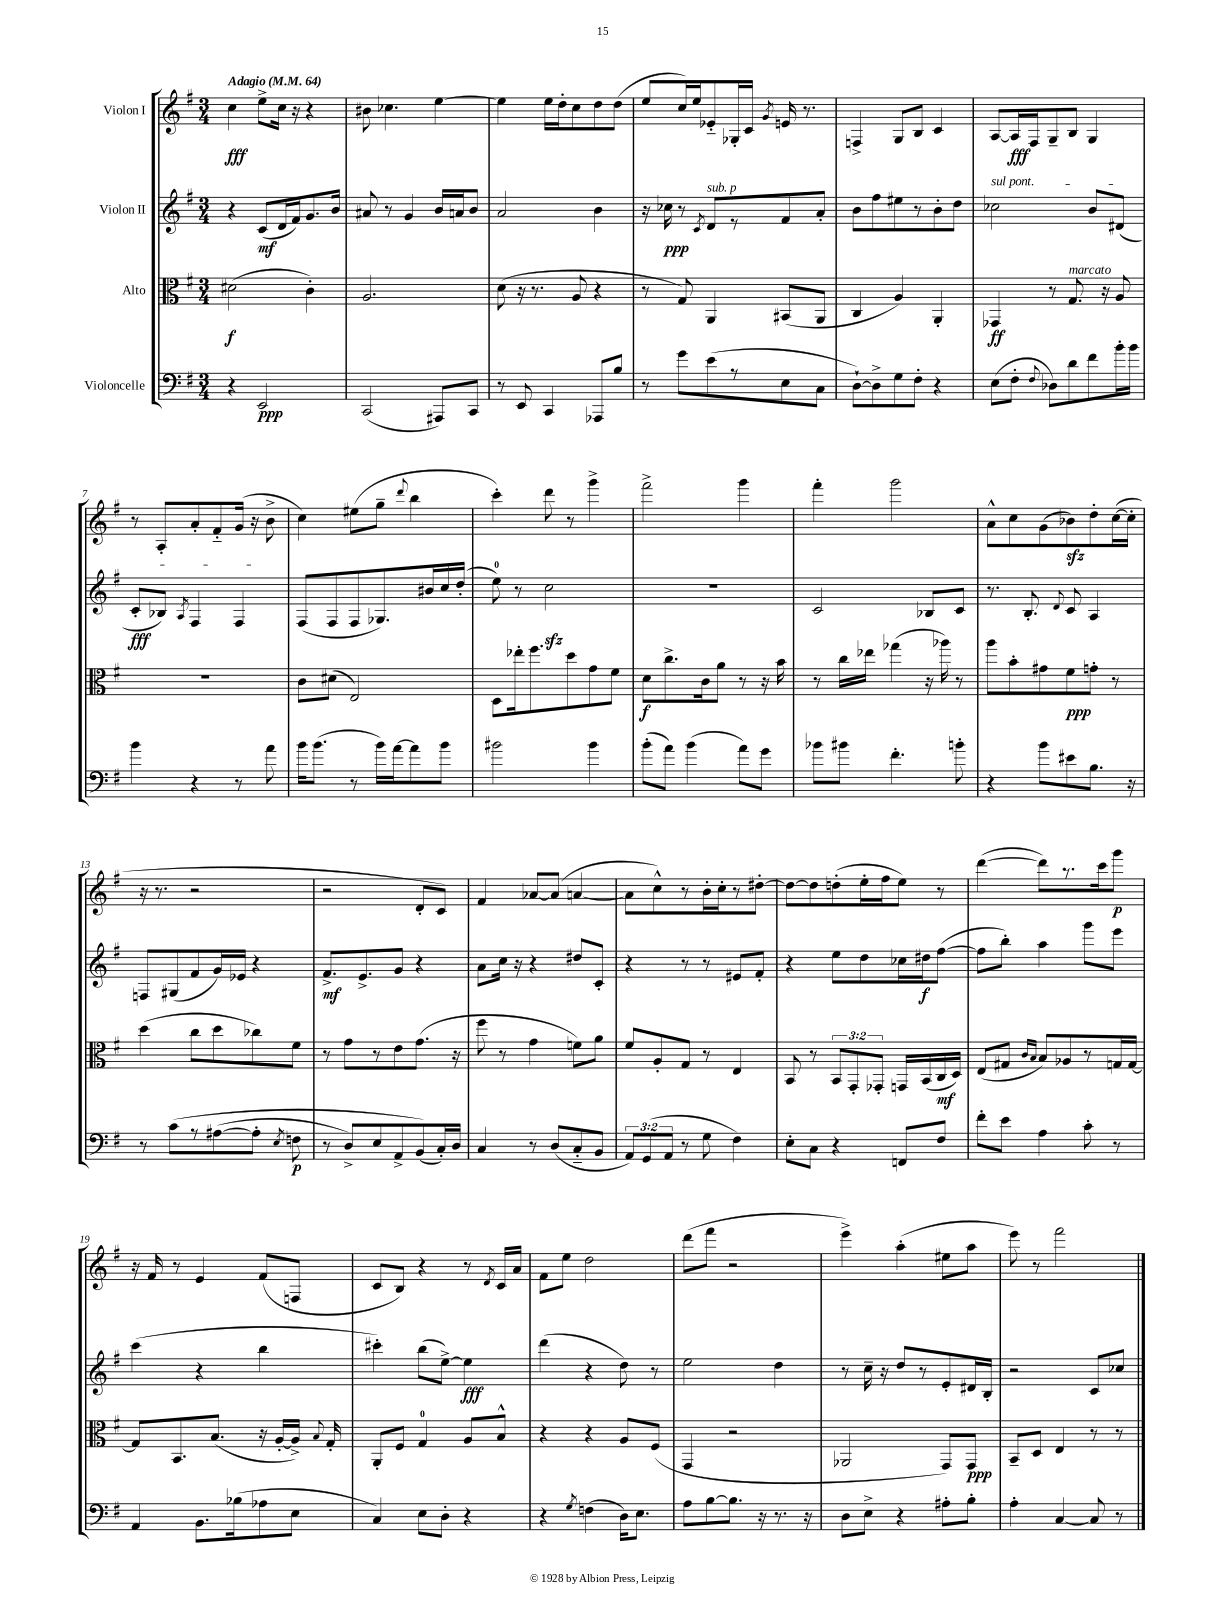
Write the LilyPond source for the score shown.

<<
\new StaffGroup <<
\new Staff = "s0" \with { instrumentName = "Violon I" } {
    \clef treble \key g \major \numericTimeSignature \time 3/4 \tempo "Adagio" 4 = 64
    \autoBeamOff c''4\fff e''8[-> c''16] r16 r4 |
    bis'8 ces''4. e''4~ |
    e''4 e''16[ d''16-. c''8 d''8 d''8]( |
    e''8[ c''16) e''16 ees'8-_ ges16-. c'16] \acciaccatura { g'8 } e'16 r8. |
    f4-> g8[ b8] c'4 |
    a8[~ a16\fff fis16 g8-- b8] g4 |
    r8 a8[-. a'8-. fis'8-_ g'16]( r16 b'8-> |
    c''4) eis''8[( g''8]-- \appoggiatura { d'''8 } b''4 |
    c'''4-.) d'''8 r8 g'''4-> |
    fis'''2-> g'''4 |
    fis'''4-. g'''2 |
    a'8[-^ c''8 g'8( bes'8\sfz) d''8-. c''16~( c''16]-. |
    r16 r8. r2 |
    r2 d'8[-. c'8]) |
    fis'4 aes'8[~ aes'8]( a'4~ |
    a'8[ c''8-^) r8 b'16-. c''16-. r8 dis''8]~-. |
    dis''8[~ dis''8 d''8-.( e''16-. fis''16 e''8]) r8 |
    d'''4~( d'''8[) r8. c'''16 g'''8]\p |
    r16 fis'16 r8 e'4 fis'8[( f8] |
    c'8[ b8]) r4 r8 \acciaccatura { d'8 } c'16[ a'16] |
    fis'8[ e''8] d''2 |
    d'''8[( fis'''8] r2 |
    e'''4->) a''4-.( eis''8[ a''8] |
    e'''8) r8 fis'''2 \bar "|." |
}
\new Staff = "s1" \with { instrumentName = "Violon II" } {
    \clef treble \key g \major \numericTimeSignature \time 3/4
    \autoBeamOff r4 c'8[\mf( d'16 fis'16) g'8. b'16] |
    ais'8 r8 g'4 b'16[ a'16 b'8] |
    a'2 b'4 |
    r16 ces''16\ppp r8 \acciaccatura { c'8 } d'8[^\markup { \italic "sub. p" } r8 fis'8 a'8]-. |
    b'8[ fis''8 eis''8 r8 b'8-. d''8] |
    \once \override TextSpanner.bound-details.left.text = \markup { \italic "sul pont." } ces''2\startTextSpan b'8[ dis'8]( |
    c'8[-.\fff bes8]) \acciaccatura { a8 } fis4 fis4\stopTextSpan |
    fis8[( fis8 fis8 ges8.) bis'16 c''16 d''16]-.( |
    e''8-0) r8 c''2\sfz |
    R2. |
    c'2 bes8[ c'8] |
    r8. b8.-. \appoggiatura { d'8 } c'8 a4 |
    f8[ gis8( fis'8 g'16) ees'16] r4 |
    fis'8.[->\mf e'8.-> g'8] r4 |
    a'8[ c''16] r16 r4 dis''8[ c'8]-. |
    r4 r8 r8 eis'8[ fis'8]-. |
    r4 e''8[ d''8 ces''16 dis''16\f fis''8]~( |
    fis''8[ b''8]-.) a''4 g'''8[ e'''8] |
    c'''4( r4 b''4 |
    cis'''4-.) b''8[( e''8]~->) e''4\fff |
    d'''4( r4 d''8) r8 |
    e''2 d''4 |
    r8 c''16-- r16 d''8[ r8 e'8-. dis'16 b16]-. |
    r2 c'8[ ces''8] \bar "|." |
}
\new Staff = "s2" \with { instrumentName = "Alto" } {
    \clef alto \key g \major \numericTimeSignature \time 3/4 \override Staff.TupletNumber.text = #tuplet-number::calc-fraction-text
    \autoBeamOff dis'2\f( c'4-.) |
    a2. |
    d'8( r16 r8. a8 r4 |
    r8 g8) a,4 bis,8[( a,8] |
    c4 a4) a,4-. |
    ges,4\ff r8 g8.^\markup { \italic "marcato" } r16 a8 |
    R2. |
    c'8[ dis'8]( e2) |
    d8[ ees''16-. fis''8. d''8 g'8 fis'8] |
    d'8[\f c''8.-> c'16 a'8] r8 r16 b'16 |
    r8 c''16[ ees''16] ges''4( r16 aes''16) r8 |
    a''8[ b'8-. gis'8 fis'8\ppp g'8]-. r8 |
    d''4( c''8[ d''8 ces''8) fis'8] |
    r8 g'8[ r8 e'8 g'8.]( r16 |
    fis''8 r8 g'4 f'8[) a'8] |
    fis'8[ a8-. g8] r8 e4 |
    b,8 r8 \tuplet 3/2 { b,8[ g,8-. ges,8]-. } g,16[ b,16( c16\mf d16]) |
    e8[( gis8] \grace { c'16[ b16] } b8[) aes8 r8 g16 g16]~ |
    g8[ b,8. b8.]( r16 a16[~-. a16]->) \appoggiatura { b8 } g16-. |
    a,8[-. fis8] g4-0 a8[ b8]-^ |
    r4 r4 a8[ fis8]( |
    g,4 r2 |
    aes,2 g,8[) g,8]\ppp |
    b,8[-- d8] e4 r8 r8 \bar "|." |
}
\new Staff = "s3" \with { instrumentName = "Violoncelle" } {
    \clef bass \key g \major \numericTimeSignature \time 3/4 \override Staff.TupletNumber.text = #tuplet-number::calc-fraction-text
    \autoBeamOff r4 e,2\ppp |
    c,2( ais,,8[) c,8] |
    r8 e,8 c,4 aes,,8[ b8] |
    r8 g'8[ e'8( r8 e8 c8] |
    d8[~-!) d8-> g8 fis8]-. r4 |
    e8[( fis8]-. \appoggiatura { fis8 } des8[) d'8 fis'8 b'16-. b'16] |
    b'4 r4 r8 a'8 |
    b'16[ b'8.]( r8 b'16[) a'16~ a'8 b'8] |
    bis'2 bis'4 |
    b'8[-.( a'8]) b'4( a'8[) g'8] |
    bes'8[ bis'8] fis'4.-. b'8-. |
    r4 b'8[ eis'8 b8.] r16 |
    r8 c'8[\( r8 ais8~( ais8]-. \acciaccatura { e8 } f8\p |
    r8 d8[->) e8 a,8-> b,8(\) c16-.) d16] |
    c4 r8 d8[( c8-_ b,8] |
    \tuplet 3/2 { a,8[) g,8( a,8] } r8 g8 fis4) |
    e8[-. c8] r4 f,8[ fis8] |
    fis'8[-. e'8] a4 c'8-. r8 |
    a,4 b,8.[ bes16( aes8 e8] |
    c4) e8[ d8]-. r4 |
    r4 \acciaccatura { g8 } f4( d16[) e8.] |
    a8[ b8~ b8.] r16 r8. r16 |
    d8[ e8]-> r4 ais8[-. b8]-. |
    a4-. c4~ c8 r8 \bar "|." |
}
>>
>>
